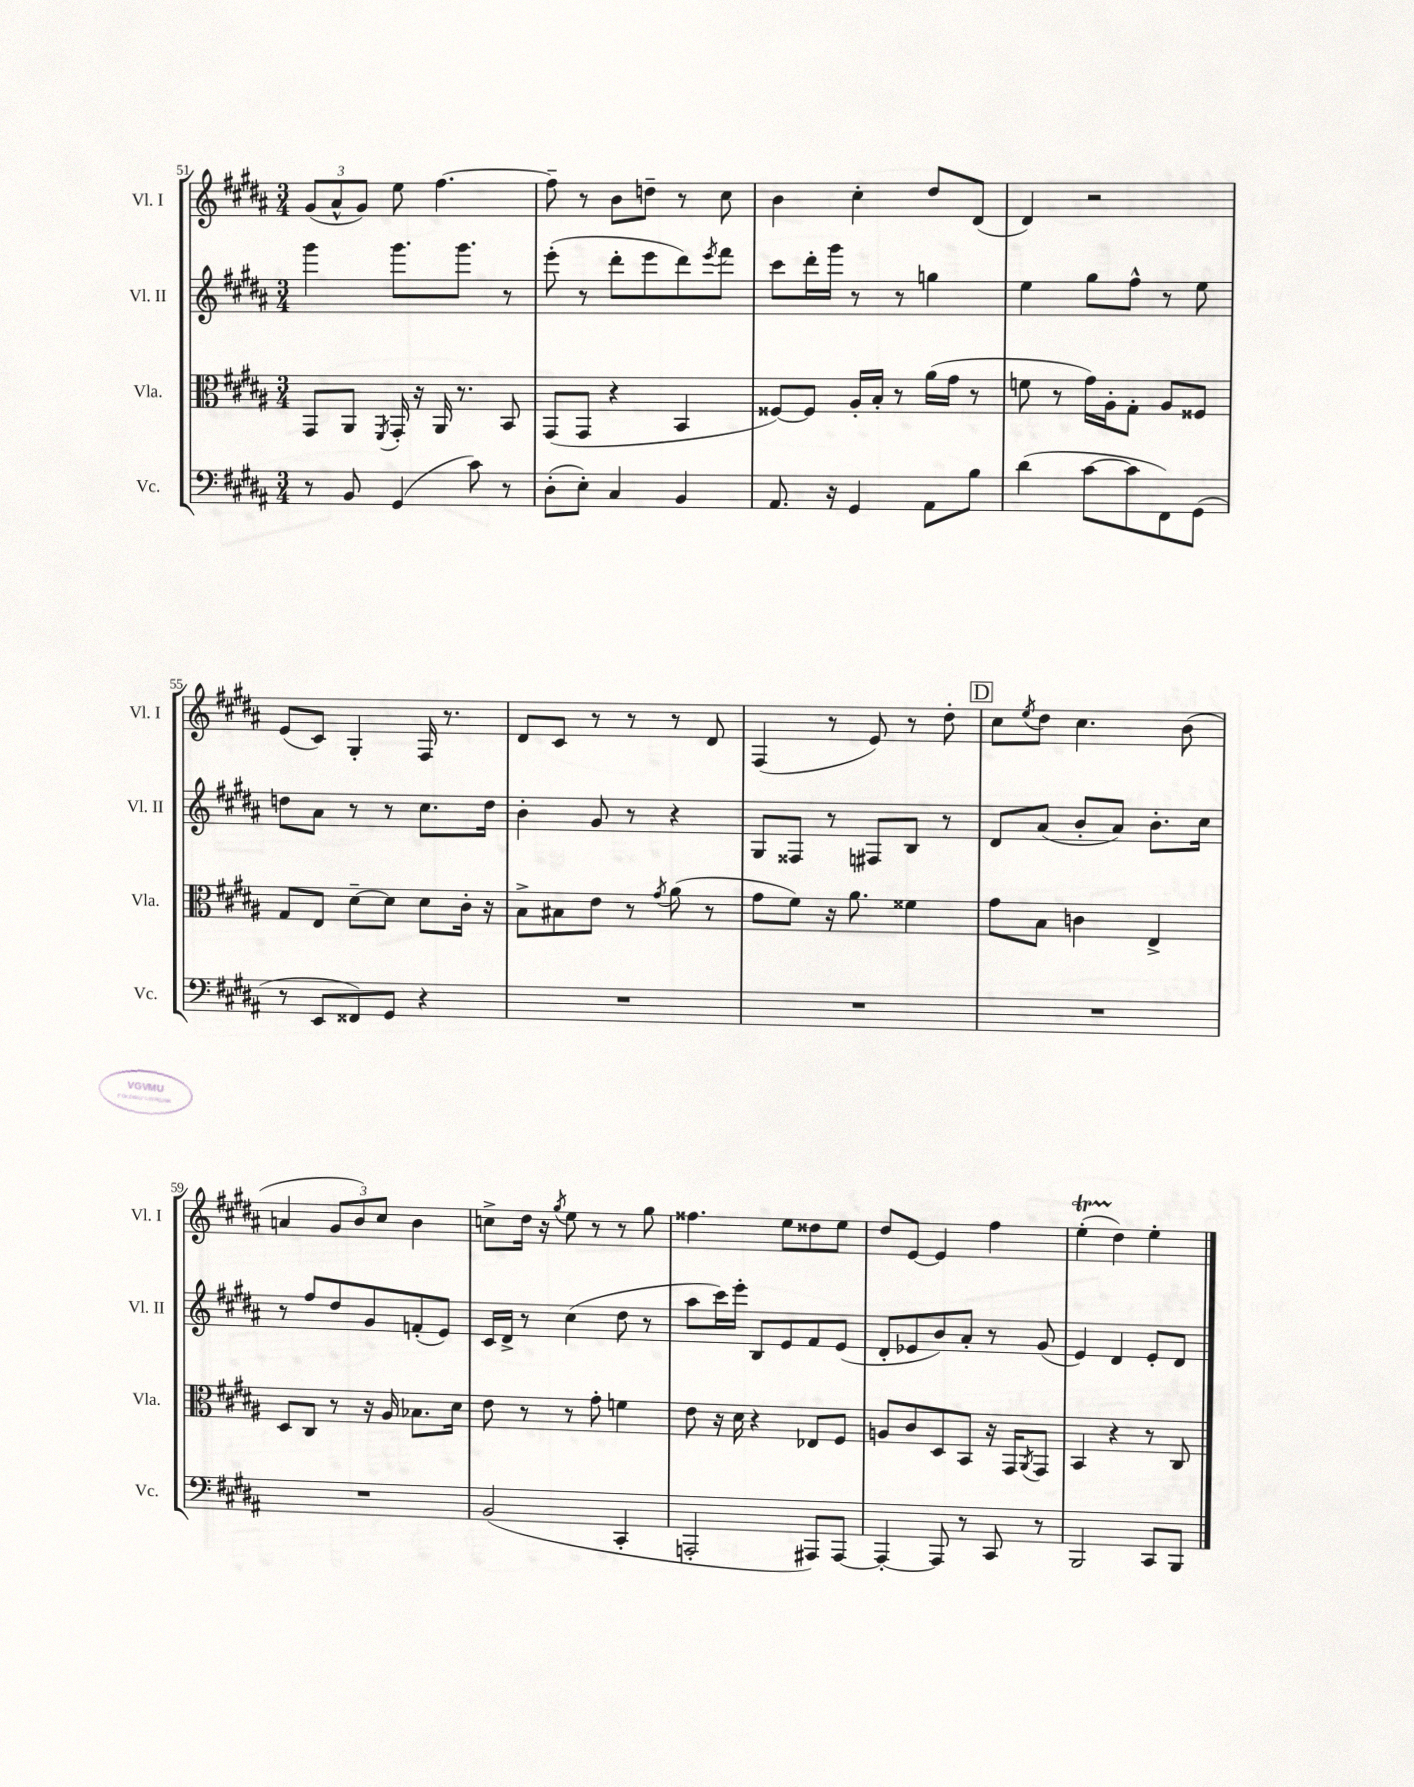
<<
\new StaffGroup <<
\new Staff = "s0" \with { instrumentName = "Vl. I" shortInstrumentName = "Vl. I" } {
    \clef treble \key b \major \numericTimeSignature \time 3/4
    \tuplet 3/2 { gis'8( ais'8-^ gis'8) } e''8 fis''4.~ |
    fis''8-- r8 b'8 d''8-- r8 cis''8 |
    b'4 cis''4-. dis''8 dis'8( |
    dis'4) r2 |
    e'8( cis'8) gis4-. fis16 r8. |
    dis'8 cis'8 r8 r8 r8 dis'8 |
    fis4( r8 e'8) r8 dis''8-. |
    \mark \markup { \box "D" } cis''8 \acciaccatura { e''8 } dis''8 cis''4. b'8( |
    a'4 \tuplet 3/2 { gis'8 b'8) cis''8 } b'4 |
    c''8-> dis''16 r16 \acciaccatura { gis''8 } e''8 r8 r8 gis''8 |
    fisis''4. e''8 disis''8 e''8 |
    dis''8 e'8~ e'4 fis''4 |
    e''4-.\startTrillSpan( dis''4\stopTrillSpan) e''4-. \bar "|." |
}
\new Staff = "s1" \with { instrumentName = "Vl. II" shortInstrumentName = "Vl. II" } {
    \clef treble \key b \major \numericTimeSignature \time 3/4
    gis'''4 gis'''8. gis'''8. r8 |
    e'''8-.( r8 dis'''8-. e'''8 dis'''8) \acciaccatura { e'''8 } fis'''8 |
    cis'''8 dis'''16-. gis'''16 r8 r8 g''4 |
    e''4 gis''8 fis''8-^ r8 e''8 |
    d''8 ais'8 r8 r8 cis''8. d''16 |
    b'4-. gis'8 r8 r4 |
    gis8 fisis8 r8 fis8 b8 r8 |
    \mark \markup { \box "D" } dis'8 ais'8( b'8-. ais'8) b'8.-. cis''16 |
    r8 fis''8 dis''8 gis'8 f'8-.( e'8) |
    cis'16 dis'16-> r8 cis''4( dis''8 r8 |
    ais''8 cis'''16) e'''16-. b8 e'8 fis'8 e'8( |
    dis'8-. ees'8 b'8) ais'8-. r8 gis'8( |
    e'4) dis'4 e'8-. dis'8 \bar "|." |
}
\new Staff = "s2" \with { instrumentName = "Vla." shortInstrumentName = "Vla." } {
    \clef alto \key b \major \numericTimeSignature \time 3/4
    gis,8 ais,8 \acciaccatura { fis,8 } gis,16-. r16 ais,16 r8. b,8 |
    gis,8( gis,8 r4 b,4 |
    fisis8~) fisis8 ais16-. b16-. r8 ais'16( gis'16 r8 |
    f'8 r8 gis'16) ais16-. gis8-. ais8 fisis8 |
    gis8 e8 dis'8~-- dis'8 dis'8 cis'16-. r16 |
    b8-> bis8 e'8 r8 \acciaccatura { gis'8 } ais'8( r8 |
    gis'8 fis'8) r16 ais'8. fisis'4 |
    \mark \markup { \box "D" } gis'8 b8 c'4 e4-> |
    dis8 cis8 r8 r16 ais16 bes8. dis'16 |
    e'8 r8 r8 gis'8-. f'4 |
    e'8 r16 dis'16 r4 ees8 fis8 |
    a8 cis'8 dis8 b,8 r16 gis,16 \acciaccatura { ais,8 } gis,8 |
    b,4 r4 r8 cis8 \bar "|." |
}
\new Staff = "s3" \with { instrumentName = "Vc." shortInstrumentName = "Vc." } {
    \clef bass \key b \major \numericTimeSignature \time 3/4
    r8 b,8 gis,4( cis'8) r8 |
    dis8-.( e8-.) cis4 b,4 |
    ais,8. r16 gis,4 ais,8 b8 |
    dis'4( cis'8~ cis'8 fis,8) gis,8( |
    r8 e,8 fisis,8) gis,8 r4 |
    R2. |
    R2. |
    \mark \markup { \box "D" } R2. |
    R2. |
    b,2( cis,4-. |
    a,,2-. ais,,8) ais,,8~ |
    ais,,4~-. ais,,8 r8 cis,8 r8 |
    b,,2 cis,8 b,,8 \bar "|." |
}
>>
>>
\layout { \context { \Score currentBarNumber = #51 } }
